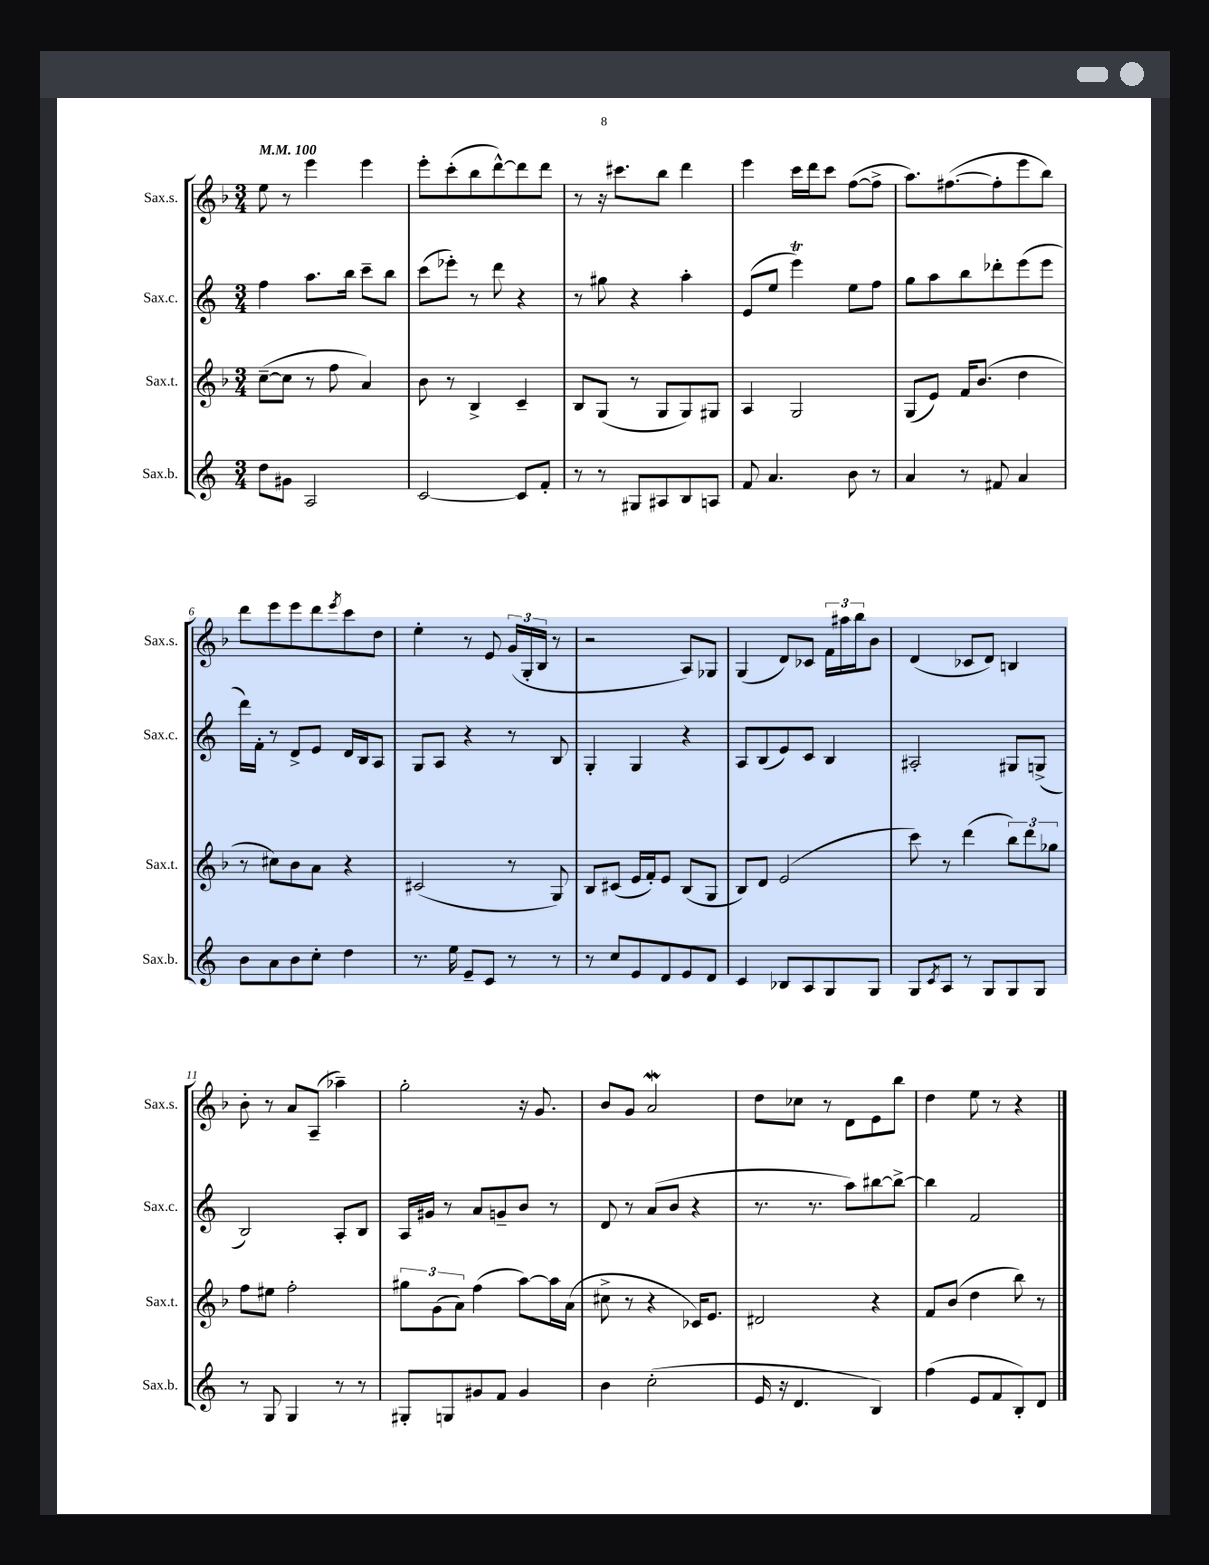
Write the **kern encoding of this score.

**kern	**kern	**kern	**kern
*staff4	*staff3	*staff2	*staff1
*clefG2	*clefG2	*clefG2	*clefG2
*k[]	*k[b-]	*k[]	*k[b-]
*M3/4	*M3/4	*M3/4	*M3/4
*MM100	*MM100	*MM100	*MM100
8dd	([8cc~	4ff	8ee
8g#	8cc]	.	8r
2A	8r	8.aa	4eee
.	8ff	.	.
.	.	16bb	.
.	4a)	8ccc~	4eee
.	.	8bb	.
=	=	=	=
[2c	8b-	(8ccc	8eee'
.	8r	8eee-')	(8ccc'
.	4B-^	8r	8bb-
.	.	8ddd	[8ddd^^)
8c]	4c~	4r	8ddd]
8f'	.	.	8ddd
=	=	=	=
8r	8B-	8r	8r
8r	(8G	8gg#	16r
.	.	.	8.ccc#
8G#	8r	4r	.
8A#	8G	.	8bb-
8B	8G)	4aa'	4ddd
8A	8G#	.	.
=	=	=	=
8f	4A	(8e	4eee
4.a	.	8ee	.
.	2G	4eee)	16ccc
.	.	.	16ddd
.	.	.	8ccc
8b	.	8ee	([8ff
8r	.	8ff	8ff^]
=	=	=	=
4a	(8G	8gg	8.aa)
.	8e)	8aa	.
.	.	.	([8.ff#
8r	16f	8bb	.
.	(8.b-	.	.
8f#	.	8ddd-'	8ff#']
4a	4dd	(8eee	8eee
.	.	8eee	8bb-)
=	=	=	=
8b	8r	16ddd)	8ddd
.	.	16f'	.
8a	8cc#)	8r	8eee
8b	8b-	8d^	8eee
8cc'	8a	8e	8ddd
.	.	.	8qeee
4dd	4r	16d	8ccc
.	.	16B	.
.	.	8A	8dd
=	=	=	=
8.r	(2c#	8G	4ee'
.	.	8A	.
16ee	.	.	.
8e~	.	4r	8r
8c	.	.	8e
8r	8r	8r	(24g
.	.	.	24G'
.	.	.	24B-
8r	8G)	8B	8r
=	=	=	=
8r	8B-	4G'	2r
8cc	(8c#	.	.
8e	16e	4G	.
.	16f')	.	.
8d	8e	.	.
8e	(8B-	4r	8A)
8d	8G	.	8G-
=	=	=	=
4c	8B-)	8A	(4G
.	8d	(8B	.
8B-	(2e	8e)	8d)
8A	.	8c	8c-
8G	.	4B	24f
.	.	.	24aa#
.	.	.	24bb-
8G	.	.	8b-
=	=	=	=
8G	8ccc)	2A#'	(4d
8qc	.	.	.
8A	8r	.	.
8r	(4ddd	.	8c-
8G	.	.	8d)
8G	12bb-)	8G#	4B
.	12ddd	.	.
8G	.	(8G^	.
.	12gg-	.	.
=	=	=	=
8r	8ff	2B)	8b-'
8G	8ee#	.	8r
4G	2ff'	.	8a
.	.	.	(8A~
8r	.	8A'	4aa-~)
8r	.	8B	.
=	=	=	=
8G#'	12gg#	16A	2gg'
.	.	16g#	.
.	(12g	.	.
8G	.	8r	.
.	12a)	.	.
8g#	(4ff	8a	.
8f	.	8g~	.
4g#	[8aa)	8b	16r
.	.	.	8.g
.	16aa]	8r	.
.	(16a	.	.
=	=	=	=
4b	8cc#^	8d	8b-
.	8r	8r	8g
(2cc'	4r	(8a	2a
.	.	8b	.
.	16c-)	4r	.
.	8.e	.	.
=	=	=	=
16e	2d#	8.r	8dd
16r	.	.	.
4.d	.	.	8cc-
.	.	8.r	.
.	.	.	8r
.	.	8aa)	8d
4B)	4r	[8bb#	8e
.	.	8bb#^_	8bb-
=	=	=	=
(4ff	8f	4bb#]	4dd
.	(8b-	.	.
8e	4dd	2f	8ee
8f	.	.	8r
8B')	8bb-)	.	4r
8d	8r	.	.
==	==	==	==
*-	*-	*-	*-
